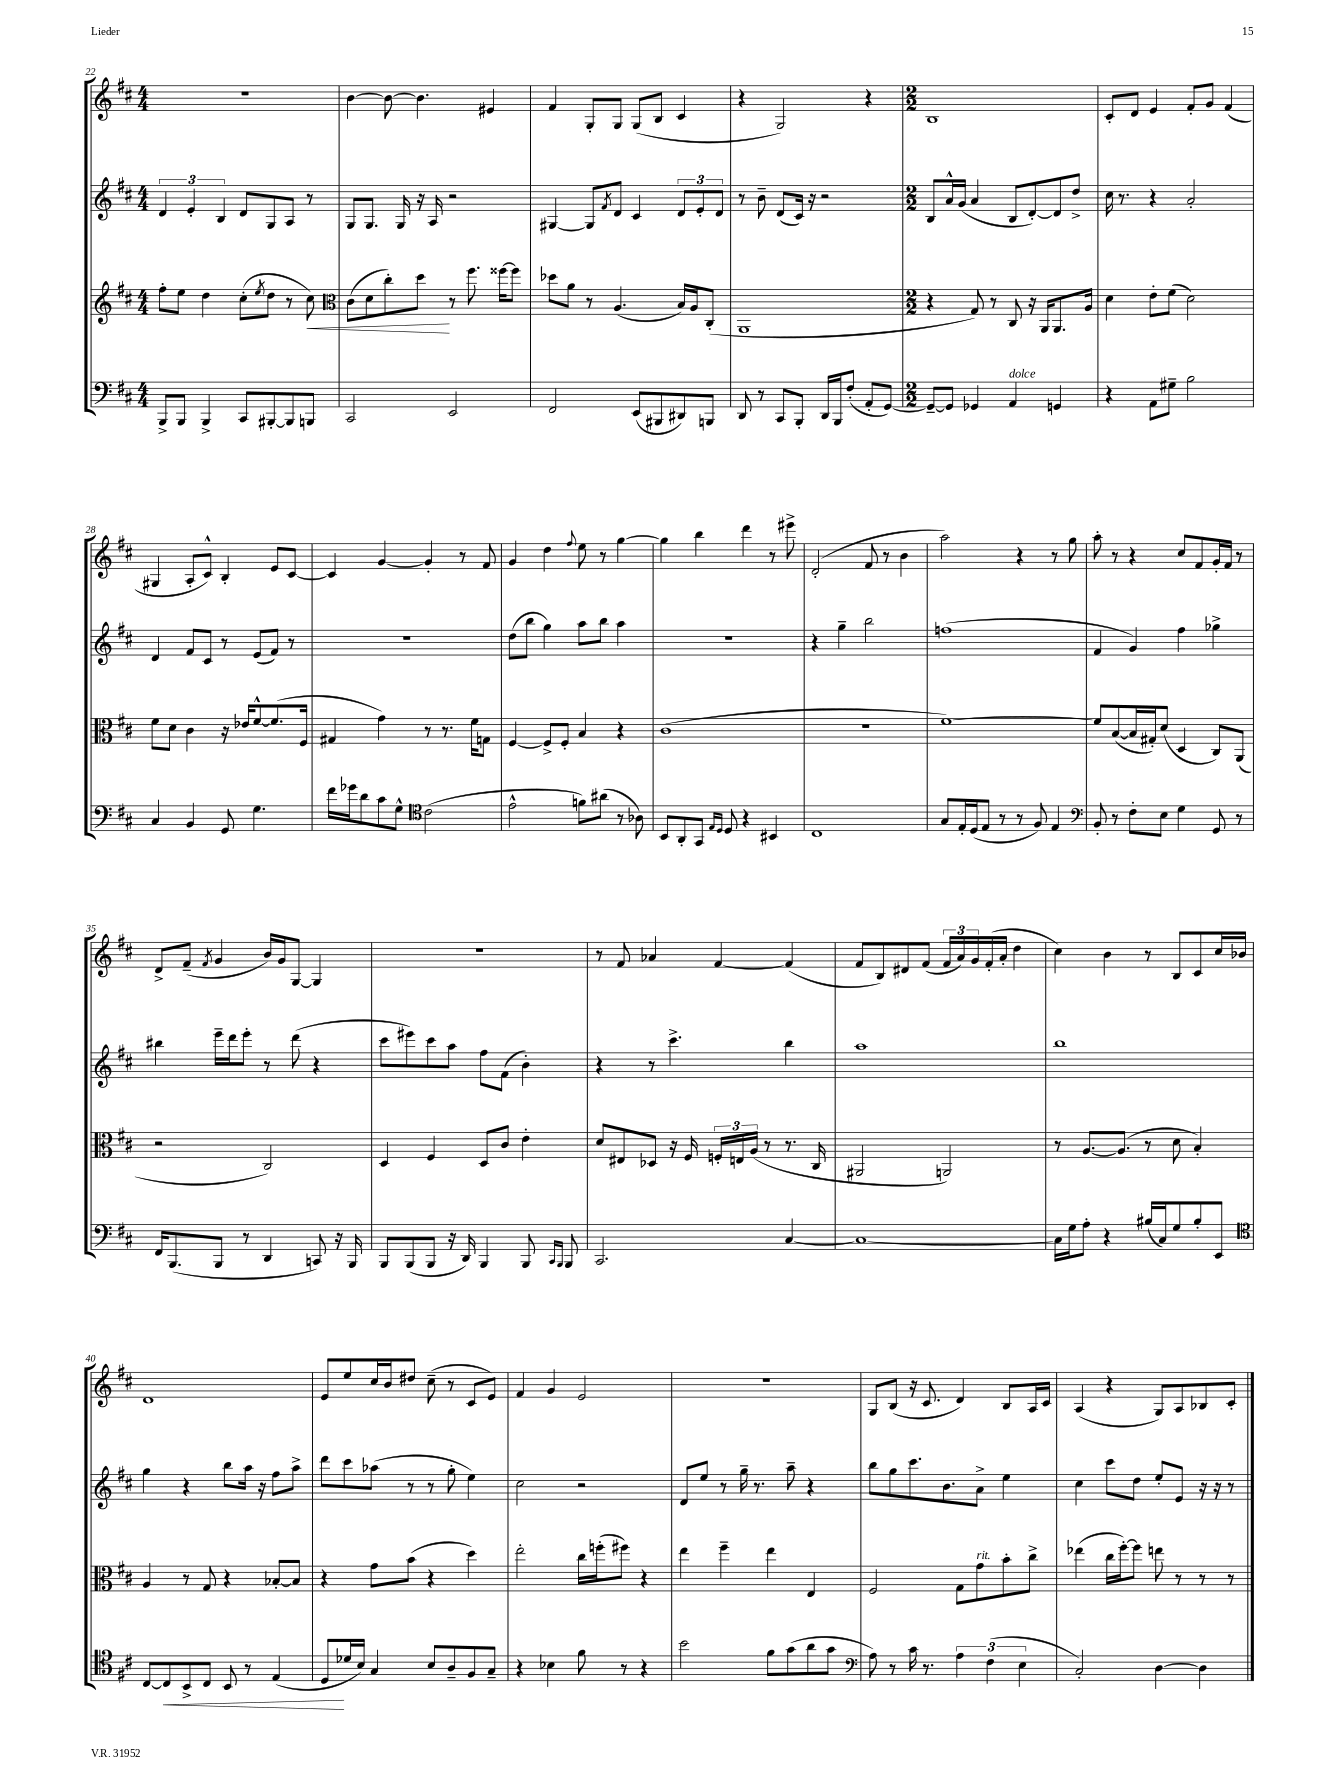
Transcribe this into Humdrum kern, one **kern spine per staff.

**kern	**kern	**kern	**kern
*staff4	*staff3	*staff2	*staff1
*clefF4	*clefG2	*clefG2	*clefG2
*k[f#c#]	*k[f#c#]	*k[f#c#]	*k[f#c#]
*M4/4	*M4/4	*M4/4	*M4/4
8BBB^	8ff#'	6d	1r
8BBB	8ee	.	.
.	.	6e'	.
4BBB^	4dd	.	.
.	.	6B	.
8CC#	(8cc#'	8d	.
.	8qee	.	.
[8BBB#'	8dd	8G	.
8BBB#]	8r	8A	.
8BBB	8cc#)	8r	.
=	=	=	=
*	*clefC3	*	*
2CC#	(8c#	8G	[4b
.	8d	8.G	.
.	8cc#')	.	8b_
.	.	16G	.
.	8dd	16r	4.b]
.	.	16A	.
2EE	8r	2r	.
.	8.ff#	.	.
.	.	.	4e#
.	[16ff##	.	.
.	8ff##]	.	.
=	=	=	=
2FF#	8dd-	[4G#	4f#
.	8a	.	.
.	8r	8G#]	8G'
.	.	8qf#	.
.	(4.A	8d	8G
(8EE	.	4c#	(8G
8BBB#	.	.	8B
8DD#)	16B)	12d	4c#
.	16A	.	.
.	.	12e'	.
8BBB	(8C#'	.	.
.	.	12d	.
=	=	=	=
8DD	1AA	8r	4r
8r	.	8b~	.
8CC#	.	(8d	2G)
8BBB'	.	16c#)	.
.	.	16r	.
16DD	.	2r	.
16BBB	.	.	.
(8F#'	.	.	.
8AA'	.	.	4r
[8GG)	.	.	.
=	=	=	=
*M2/2	*M2/2	*M2/2	*M2/2
8GG~_	4r	8B	1B
8GG]	.	16a^^	.
.	.	(16g	.
4GG-	8G)	4a	.
.	8r	.	.
4AA	8C#	8B	.
.	16r	[8d')	.
.	16AA	.	.
4GG	8.AA	8d]	.
.	.	8dd^	.
.	16A	.	.
=	=	=	=
4r	4d	16cc#	8c#'
.	.	8.r	.
.	.	.	8d
8AA	8e'	4r	4e
8G#~	(8f#	.	.
2B	2d)	2a'	8f#'
.	.	.	8g
.	.	.	(4f#
=	=	=	=
4C#	8f#	4d	4G#
.	8d	.	.
4BB	4c#	8f#	8A'
.	.	8c#	8c#^^)
8GG	16r	8r	4B'
.	16e-	.	.
4.G	[8f#^^	(8e	.
.	(8.f#]	8f#)	8e
.	.	8r	[8c#
.	16F#	.	.
=	=	=	=
16f#	4G#	1r	4c#]
16g-	.	.	.
8d	.	.	.
8c#	4g)	.	[4g
8G^^	.	.	.
*clefC4	*	*	*
(2c#	8r	.	4g']
.	8.r	.	.
.	.	.	8r
.	16f#	.	.
.	8G	.	8f#
=	=	=	=
2e^^	[4F#	(8dd	4g
.	.	8bb	.
.	8F#^]	4gg)	4dd
.	8F#'	.	.
.	.	.	8qqff#
8f)	4B	8aa	8ee
(8a#	.	8bb	8r
8r	4r	4aa	[4gg
8A-)	.	.	.
=	=	=	=
8BB	(1c#	1r	4gg]
8AA'	.	.	.
8GG	.	.	4bb
16qqE	.	.	.
16qqD	.	.	.
8D	.	.	.
4r	.	.	4ddd
4BB#	.	.	8r
.	.	.	8eee#^
=	=	=	=
1C#	1r	4r	(2d'
.	.	4gg~	.
.	.	2bb	8f#
.	.	.	8r
.	.	.	4b
=	=	=	=
8G	[1f#)	(1ff	2aa)
16E'	.	.	.
(16D	.	.	.
8E	.	.	.
8r	.	.	.
8r	.	.	4r
8F#)	.	.	.
4E	.	.	8r
.	.	.	8gg
=	=	=	=
*clefF4	*	*	*
8BB'	8f#]	4f#	8aa'
8r	([8B	.	8r
8F#'	16B]	4g)	4r
.	16G#')	.	.
8E	(8d	.	.
4G	4D	4ff#	8cc#
.	.	.	8f#
8GG	8C#)	4gg-^	16g'
.	.	.	16f#
8r	(8AA	.	8r
=	=	=	=
16FF#	2r	4bb#	8d^
(8.BBB	.	.	.
.	.	.	(8f#~
.	.	.	8qf#
8BBB	.	16eee~	4g
.	.	16ddd	.
8r	.	8eee'	.
4DD	2C#)	8r	16b)
.	.	.	16g
.	.	(8ddd	[8G
8CC)	.	4r	4G]
16r	.	.	.
16BBB	.	.	.
=	=	=	=
8BBB	4D	8ccc#	1r
(8BBB	.	8eee#)	.
8BBB	4F#	8ccc#	.
16r	.	8aa	.
16DD)	.	.	.
4BBB	8D	8ff#	.
.	8c#	(8f#	.
8BBB	4e'	4b')	.
16qqCC#	.	.	.
16qqBBB	.	.	.
8BBB	.	.	.
=	=	=	=
2.CC#	8d	4r	8r
.	8E#	.	8f#
.	8D-	8r	4a-
.	16r	4.ccc#^	.
.	16F#	.	.
.	24F'	.	[4f#
.	24E	.	.
.	(24A	.	.
.	8r	.	.
[4C#	8.r	4bb	(4f#]
.	16C#	.	.
=	=	=	=
1C#_	2AA#	1aa	8f#
.	.	.	8B)
.	.	.	8d#
.	.	.	(8f#
.	2AA)	.	24f#
.	.	.	24a)
.	.	.	24g
.	.	.	(16f#'
.	.	.	16a'
.	.	.	4dd
=	=	=	=
16C#]	8r	1bb	4cc#)
16G	.	.	.
8A'	[8.A	.	.
4r	.	.	4b
.	(8.A]	.	.
(16B#	8r	.	8r
16C#)	.	.	.
8G	8d	.	8B
8B#'	4B')	.	8c#
8EE	.	.	16cc#
.	.	.	16b-
=	=	=	=
*clefC4	*	*	*
[8C#	4A	4gg	1d
8C#]	.	.	.
8BB^	8r	4r	.
8C#	8G	.	.
8BB	4r	8bb	.
8r	.	16aa	.
.	.	16r	.
(4E	[8B-'	8ff#	.
.	8B-]	8aa^	.
=	=	=	=
8D	4r	8ddd	8e
16d-	.	8ccc#	8ee
16B)	.	.	.
4G	8g	(8aa-	16cc#
.	.	.	16b
.	(8b	8r	8dd#
8B	4r	8r	(8cc#~
8A~	.	8gg'	8r
8F#	4dd)	4ee)	8c#
8G~	.	.	8e)
=	=	=	=
4r	2ee'	2cc#	4f#
4B-	.	.	4g
8f#	16cc#	2r	2e
.	(16ff'	.	.
8r	8ff#)	.	.
4r	4r	.	.
=	=	=	=
2b	4ee	8d	1r
.	.	8ee	.
.	4ff#~	8r	.
.	.	16gg~	.
.	.	8.r	.
8f#	4ee	.	.
(8g	.	8aa~	.
8a	4E	4r	.
8g	.	.	.
=	=	=	=
*clefF4	*	*	*
8A)	2F#	8bb	8G
8r	.	8gg	(8B
16c#	.	8.ccc#	16r
8.r	.	.	8.c#
.	.	8.b	.
6A	8G	.	4d)
.	8g	8a^	.
(6F#	.	.	.
.	8b'	4ee	8B
6E	.	.	.
.	8cc#^	.	16A
.	.	.	16c#
=	=	=	=
2C#')	(4ee-	4cc#	(4A
.	16cc#	8ccc#	4r
.	[16ff#')	.	.
.	8ff#]	8dd	.
[4D	8ee	8ee'	8G)
.	8r	8e	8A
4D]	8r	16r	8B-
.	.	16r	.
.	8r	8r	8c#'
==	==	==	==
*-	*-	*-	*-
